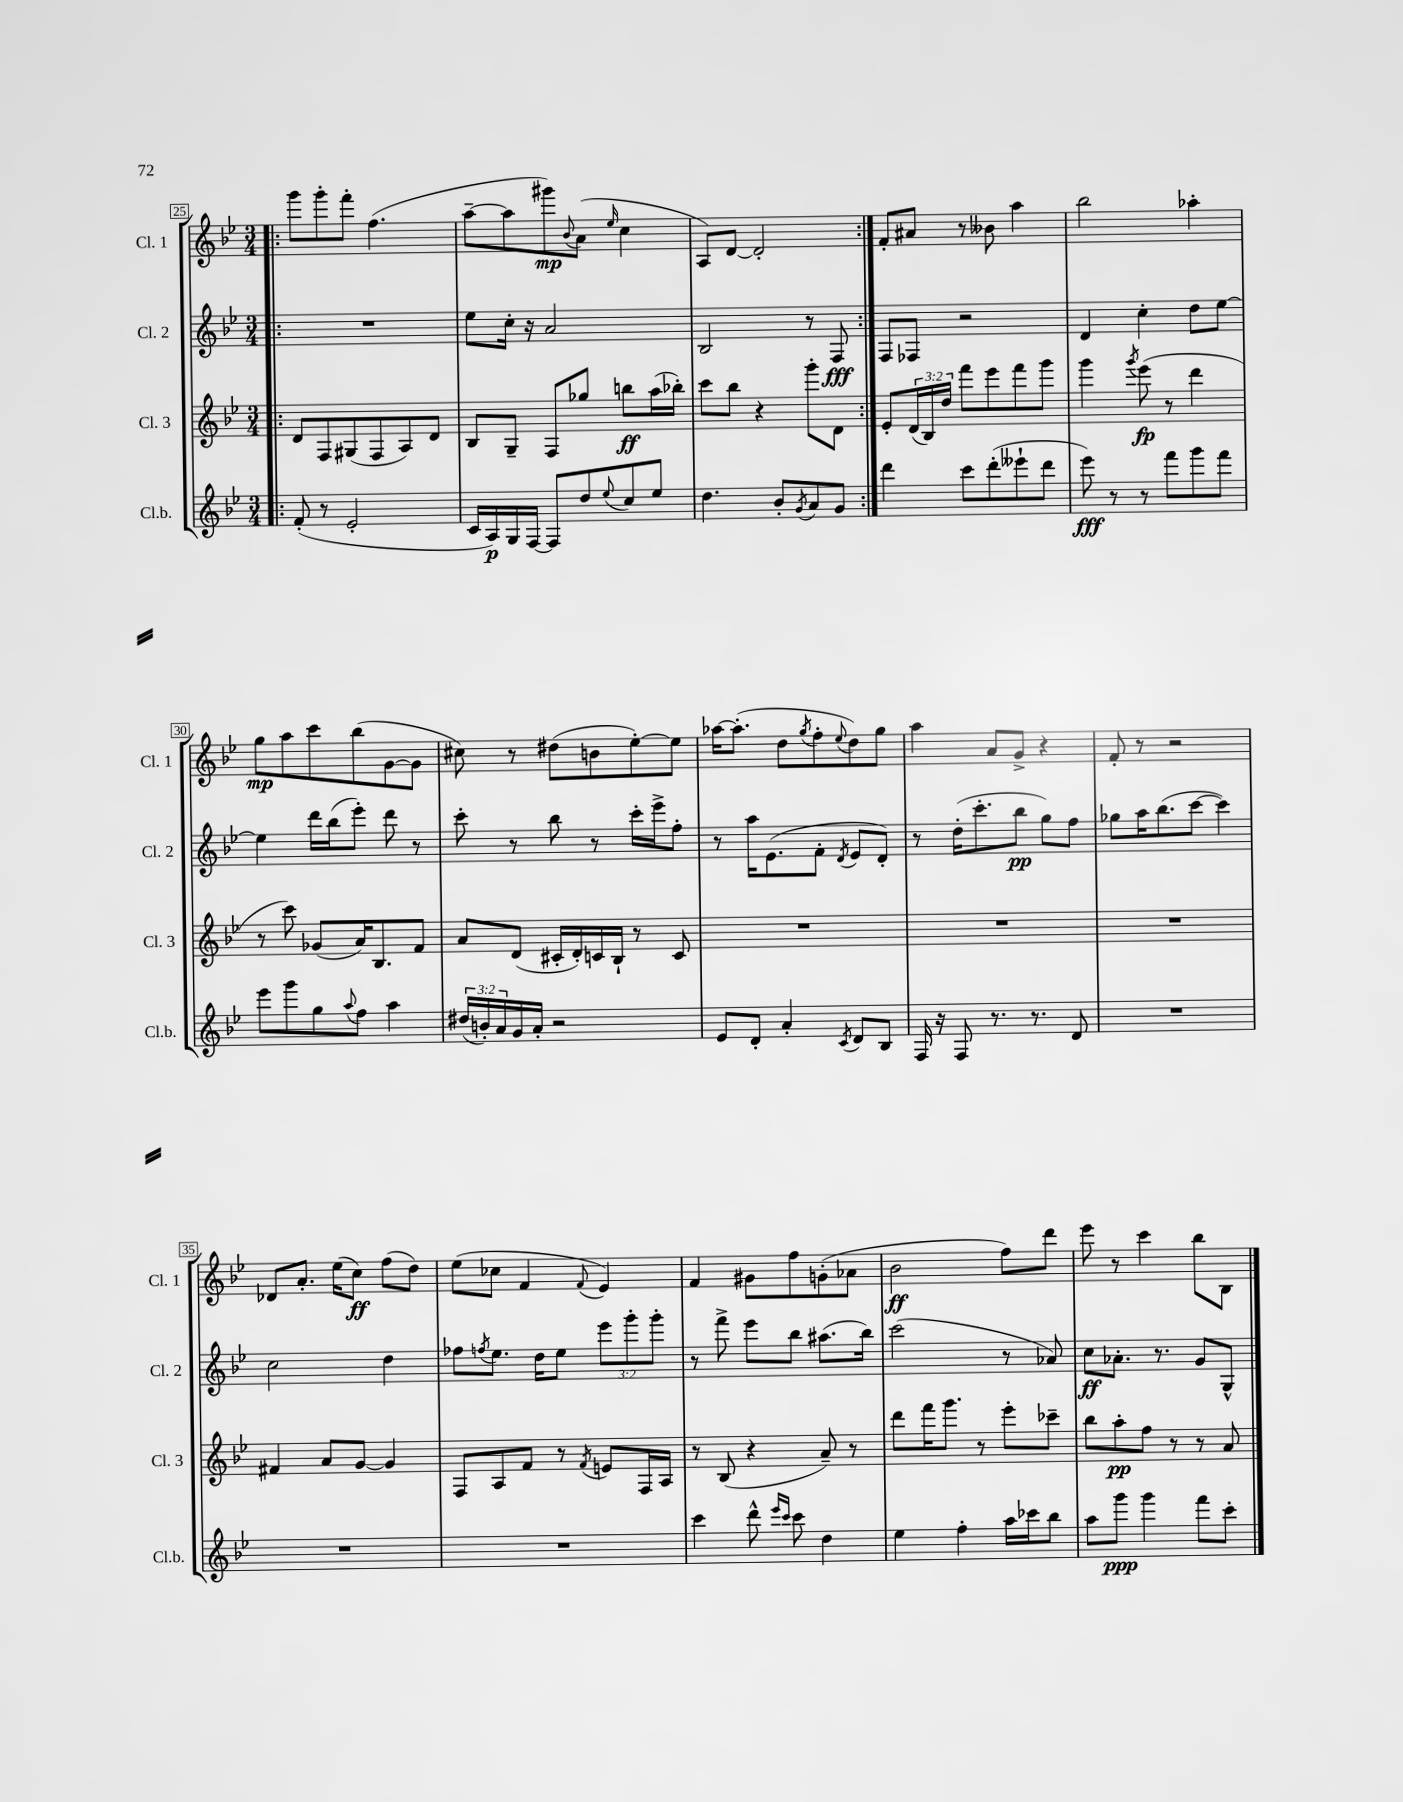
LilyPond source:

<<
\new StaffGroup <<
\new Staff = "s0" \with { instrumentName = "Cl. 1" shortInstrumentName = "Cl. 1" } {
    \clef treble \key bes \major \numericTimeSignature \time 3/4
    \repeat volta 2 { \bar ".|:" g'''8 g'''8-. f'''8-. f''4.( |
    a''8~-- a''8 gis'''8\mp) \appoggiatura { bes'8 } a'8( \grace { ees''16 } c''4 |
    a8) d'8~ d'2-. | }
    f'8-. ais'8 r8 beses'8 a''4 |
    bes''2 aes''4-. |
    g''8\mp a''8 c'''8 bes''8( g'8~ g'8 |
    cis''8) r8 dis''8( b'8 ees''8~-.) ees''8 |
    aes''16~ aes''8.-.( d''8 \acciaccatura { g''8 } f''8-. \appoggiatura { ees''8 } d''8) g''8 |
    a''4 a'8 g'8-> r4 |
    f'8-. r8 r2 |
    des'8 a'8.-. ees''16( c''8\ff) f''8( d''8) |
    ees''8( ces''8 f'4 \appoggiatura { f'8 } ees'4) |
    f'4 gis'8 f''8 g'8-.( aes'8 |
    bes'2\ff f''8) d'''8 |
    ees'''8 r8 c'''4 bes''8 bes8 \bar "|." |
}
\new Staff = "s1" \with { instrumentName = "Cl. 2" shortInstrumentName = "Cl. 2" } {
    \clef treble \key bes \major \numericTimeSignature \time 3/4 \override Staff.TupletNumber.text = #tuplet-number::calc-fraction-text
    \repeat volta 2 { \bar ".|:" R2. |
    ees''8 c''16-. r16 a'2 |
    bes2 r8 f8\fff | }
    f8 fes8 r2 |
    d'4 c''4-. d''8 ees''8~ |
    ees''4 d'''16 bes''16( ees'''8-.) d'''8 r8 |
    c'''8-. r8 bes''8 r8 c'''16-. ees'''16-> f''8-. |
    r8 a''16 ees'8.( f'8-. \acciaccatura { d'8 } ees'8 d'8-.) |
    r8 d''16-.( c'''8.-. bes''8\pp g''8) f''8 |
    ges''8 a''16 bes''8.( c'''8~ c'''4) |
    c''2 d''4 |
    fes''8 \acciaccatura { f''8 } ees''8. d''16 ees''8 \tuplet 3/2 { ees'''8 g'''8-. g'''8-. } |
    r8 f'''8-> ees'''8 bes''8 ais''8.( bes''16) |
    c'''2( r8 aes'8) |
    c''8\ff aes'8.-. r8. g'8 g8-^ \bar "|." |
}
\new Staff = "s2" \with { instrumentName = "Cl. 3" shortInstrumentName = "Cl. 3" } {
    \clef treble \key bes \major \numericTimeSignature \time 3/4 \override Staff.TupletNumber.text = #tuplet-number::calc-fraction-text
    \repeat volta 2 { \bar ".|:" d'8 f8 gis8( f8 a8) d'8 |
    bes8 g8-- f8 ges''8 b''8\ff a''16( bes''16-.) |
    c'''8 bes''8 r4 g'''8-. d'8 | }
    ees'8-. \tuplet 3/2 { d'16( bes16) d''16 } f'''8 ees'''8 f'''8 g'''8 |
    g'''4 \acciaccatura { g'''8 } ees'''8\fp( r8 d'''4 |
    r8 c'''8) ges'8( a'16) bes8. f'8 |
    a'8 d'8( cis'16-. d'16-.) c'16 bes16-! r8 c'8 |
    R2. |
    R2. |
    R2. |
    fis'4 a'8 g'8~ g'4 |
    f8 a8 f'8 r8 \acciaccatura { f'8 } e'8 f16 a16 |
    r8 bes8( r4 a'8--) r8 |
    d'''8 f'''16 g'''8. r8 ees'''8-. ces'''8-- |
    bes''8 a''8-.\pp f''8 r8 r8 a'8 \bar "|." |
}
\new Staff = "s3" \with { instrumentName = "Cl.b." shortInstrumentName = "Cl.b." } {
    \clef treble \key bes \major \numericTimeSignature \time 3/4 \override Staff.TupletNumber.text = #tuplet-number::calc-fraction-text
    \repeat volta 2 { \bar ".|:" f'8-.( r8 ees'2-. |
    c'16 a16\p) g16 f16~ f8 d''8 \appoggiatura { ees''8 } c''8 ees''8 |
    d''4. bes'8-. \acciaccatura { g'8 } a'8 g'8 | }
    d'''4 c'''8 d'''8-.( eeses'''8-! d'''8 |
    ees'''8\fff) r8 r8 f'''8 g'''8 f'''8 |
    ees'''8 g'''8 g''8 \appoggiatura { a''8 } f''8 a''4 |
    \tuplet 3/2 { dis''16( b'16-.) a'16 } g'16 a'16-. r2 |
    ees'8 d'8-. a'4-. \acciaccatura { c'8 } d'8 bes8 |
    f16 r16 f8 r8. r8. d'8 |
    R2. |
    R2. |
    R2. |
    c'''4 d'''8-^ \grace { ees'''16 c'''16 } c'''8 d''4 |
    ees''4 f''4-. a''16 ces'''16 bes''8 |
    a''8 g'''8\ppp g'''4 f'''8 c'''8-. \bar "|." |
}
>>
>>
\layout { \context { \Score currentBarNumber = #25 \override BarNumber.stencil = #(make-stencil-boxer 0.1 0.3 ly:text-interface::print) } }
